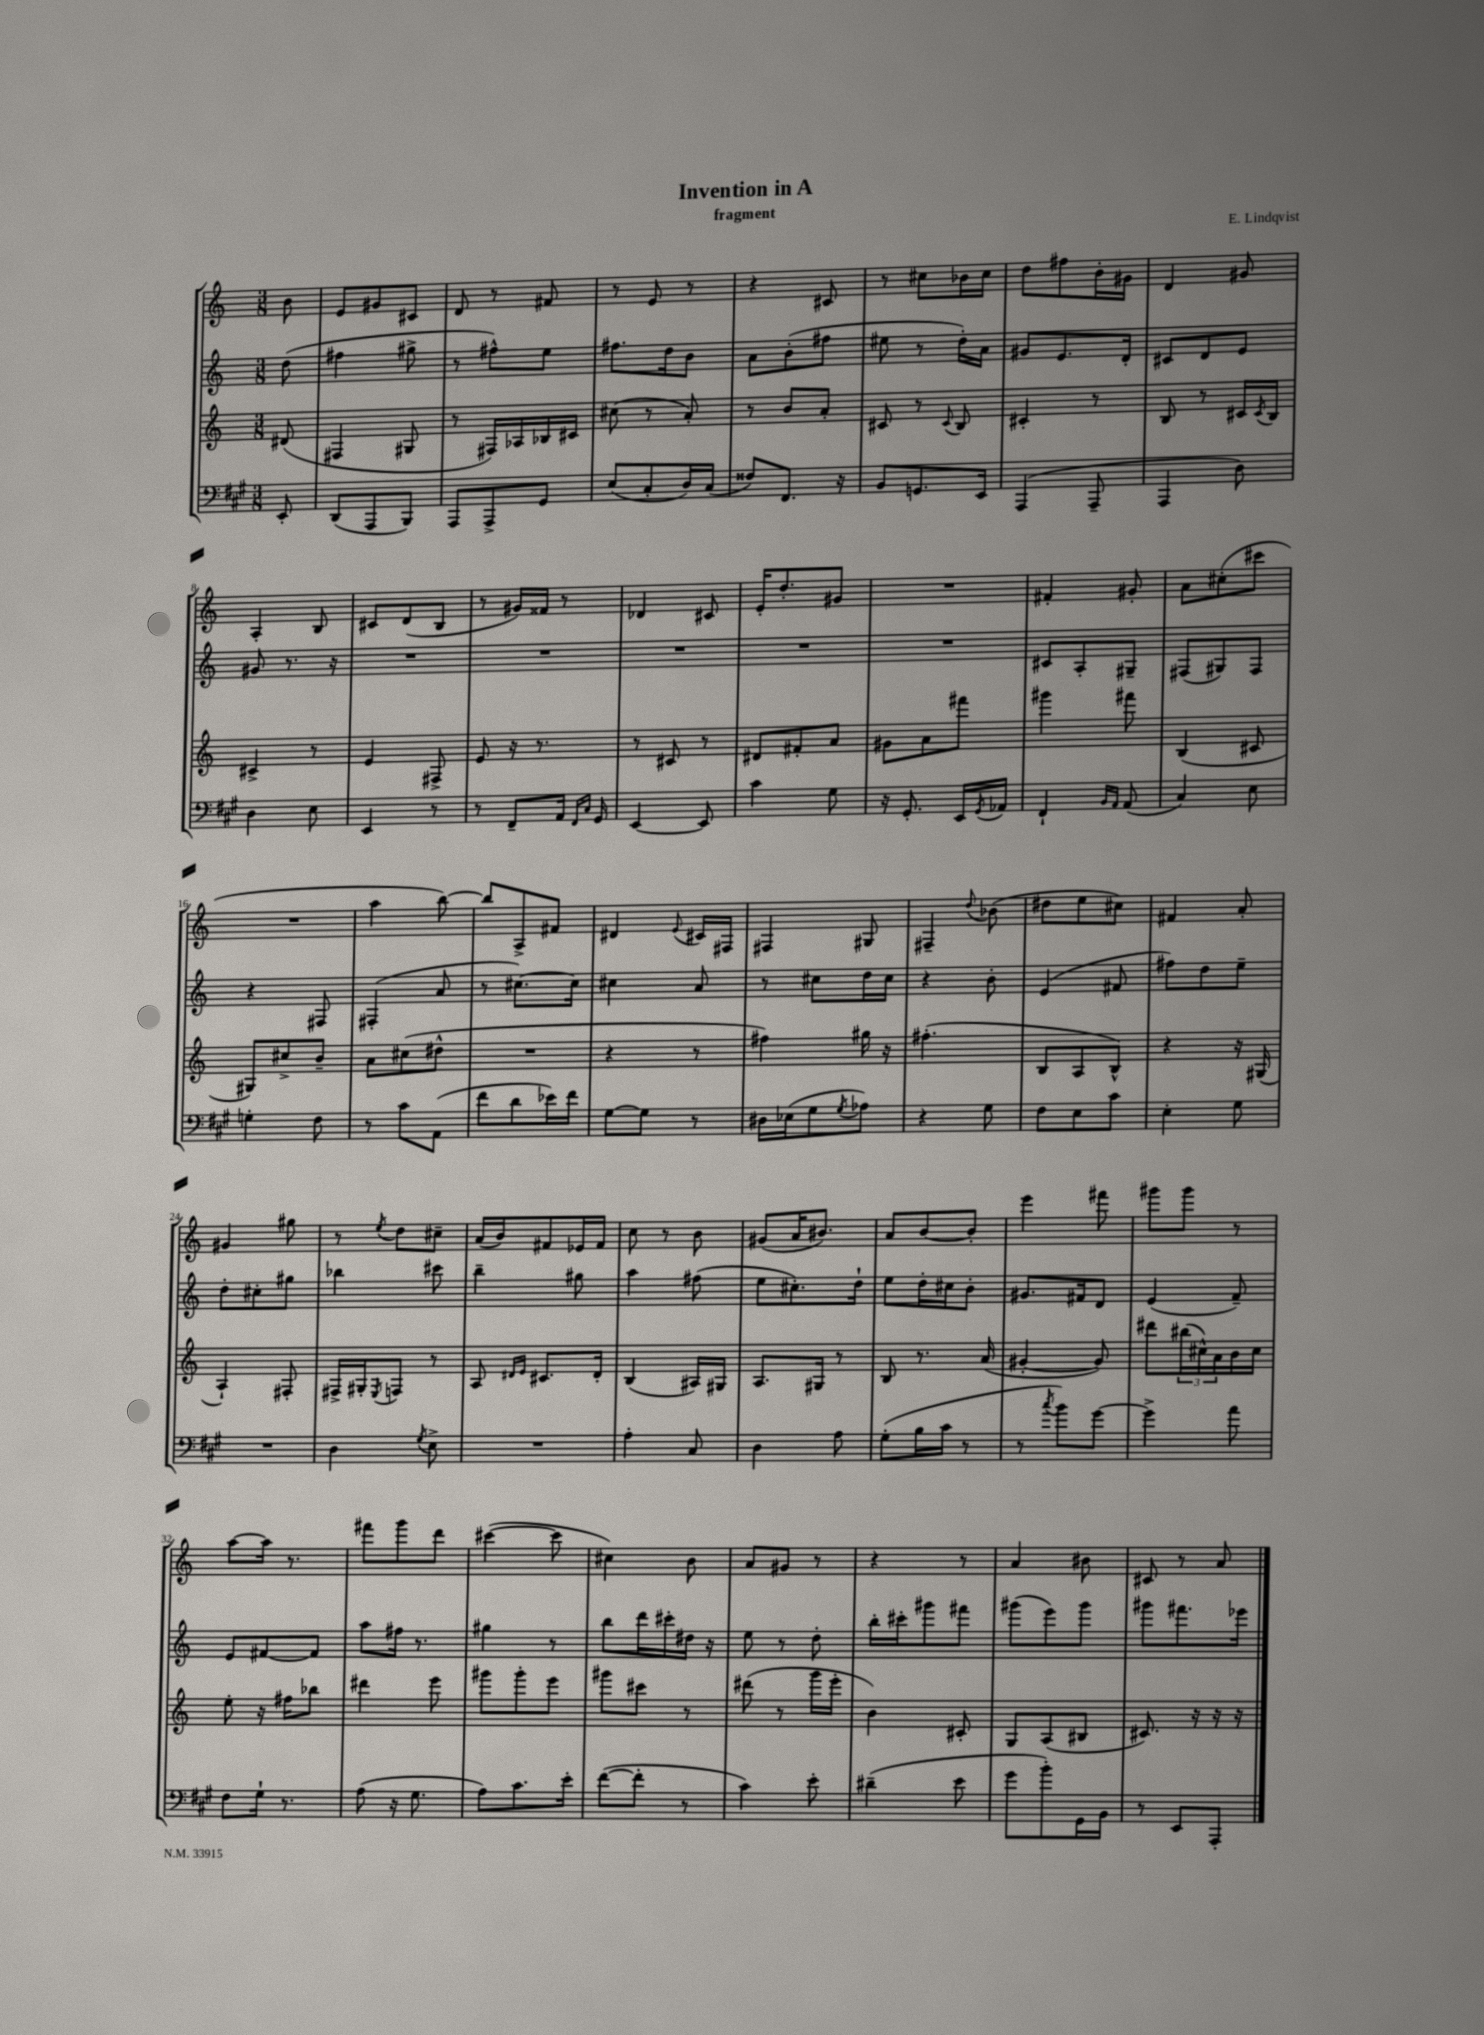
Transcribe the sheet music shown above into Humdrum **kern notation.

**kern	**kern	**kern	**kern
*staff4	*staff3	*staff2	*staff1
*clefF4	*clefG2	*clefG2	*clefG2
*k[f#c#g#]	*k[]	*k[]	*k[]
*M3/8	*M3/8	*M3/8	*M3/8
8EE'	(8d#	(8dd	8b
=	=	=	=
(8DD	4F#	4ff#	8e
8AAA	.	.	8g#
8BBB)	8G#	8gg#^	8c#
=	=	=	=
8AAA	8r	8r	8d
8AAA^	16F#)	8ff#^^)	8r
.	16A-	.	.
8GG#	16B-	8ee	8f#
.	16c#	.	.
=	=	=	=
(8E	(8cc#	8.ff#	8r
8C#'	8r	.	8e
.	.	16dd	.
16D)	8a')	8b	8r
(16C#	.	.	.
=	=	=	=
8F##)	8r	8a	4r
8.FF#	8b	(8b'	.
.	8a'	8ff#	8c#
16r	.	.	.
=	=	=	=
8BB	8c#	8ee#	8r
8.GG	8r	8r	8cc#
.	8qqc#	.	.
.	8B	16dd')	16b-
16EE	.	16a	16cc#
=	=	=	=
(4AAA	4c#'	8g#	8dd
.	.	8.e	8ff#
8AAA~	8r	.	16b'
.	.	16d'	16g#
=	=	=	=
4AAA	8B	8c#	4d
.	8r	8d	.
8D)	16c#	8e	8g#
.	8qc#	.	.
.	16B	.	.
=	=	=	=
4D	4c#^	8g#	4A'
.	.	8.r	.
8E	8r	.	8B
.	.	16r	.
=	=	=	=
4EE	4e	4.r	8c#
.	.	.	(8d
8r	8F#^	.	8B
=	=	=	=
8r	8e	4.r	8r
8FF#~	16r	.	16g#)
.	8.r	.	16f##
16AA	.	.	8r
16qqFF#	.	.	.
16qqC#	.	.	.
16GG#	.	.	.
=	=	=	=
[4EE	8r	4.r	4d-
.	8c#	.	.
8EE]	8r	.	8c#
=	=	=	=
4c#	8d#	4.r	16e'
.	.	.	8.dd'
.	8f#'	.	.
8G#	8a	.	8g#
=	=	=	=
16r	8g#	4.r	4.r
8.GG#'	.	.	.
.	8a	.	.
16EE	8fff#	.	.
8qGG#	.	.	.
16AA-	.	.	.
=	=	=	=
4FF#`	4ggg#	8c#	4f#'
.	.	8A'	.
16qqBB	.	.	.
16qqAA	.	.	.
(8AA	8fff#	8G#~	8g#'
=	=	=	=
4C#)	(4B	(8F#	8a
.	.	8G#)	(8cc#'
8E	8c#	8F#	8ccc#
=	=	=	=
4G'	8G#)	4r	4.r
.	8cc#^	.	.
8F#	8b~	8F#	.
=	=	=	=
8r	8a	(4F#'	4aa
8c#	(8cc#	.	.
(8AA	8dd#^^	8a	[8bb)
=	=	=	=
8f#	4.r	8r	8bb]
8d	.	[8.cc#)	8A^
16e-)	.	.	8f#
16f#	.	16cc#]	.
=	=	=	=
[8G#	4r	4cc#	4d#
8G#]	.	.	.
.	.	.	8qqe
8r	8r	8a	16c#
.	.	.	16F#
=	=	=	=
16D#	4ff#)	8r	4F#
(16E-	.	.	.
8G#	.	8cc#	.
8qG#	.	.	.
8A-)	16gg#	16dd	8G#
.	16r	16cc#	.
=	=	=	=
4r	(4.ff#'	4r	4F#~
.	.	.	8qqdd
8G#	.	8b'	(8b-
=	=	=	=
8F#	8B	(4e	8dd#
8E	8A	.	8ee
8c#	8B^^)	8f#	8cc#)
=	=	=	=
4E'	4r	8ff#)	4f#
.	.	8dd	.
8G#	16r	8ee~	8a'
.	(16G#	.	.
=	=	=	=
4.r	4A`)	8dd'	4g#
.	.	8cc#'	.
.	8F#'	8gg#	8gg#
=	=	=	=
4D	16F#^	4bb-	8r
.	16G#'	.	.
.	8qE	.	8qee
.	8F	.	8dd
8qG#	.	.	.
8E^	8r	8ccc#	8cc#~
=	=	=	=
4.r	8A	4bb~	(16a
.	.	.	16b)
.	16qqd#	.	.
.	16qqe	.	.
.	8.c#	.	8f#
.	.	8gg#	16e-
.	16d#'	.	16f#
=	=	=	=
4A'	(4B	4aa	8cc
.	.	.	8r
8C#	16A#)	(8ff#	8b
.	16G#	.	.
=	=	=	=
4D	8.A	8ee	(8g#
.	.	8.cc#')	16a
.	16G#	.	8.b#)
8A	8r	.	.
.	.	16dd`	.
=	=	=	=
(8G#'	8B	8ee	8a
16B	8.r	16dd'	[8b
16c#	.	16cc#	.
8r	.	8b'	8b']
.	(16a	.	.
=	=	=	=
8r	[4g#'	8.g#	4eee
8qcc#	.	.	.
8b)	.	.	.
.	.	16f#	.
[8g#	8g#])	8d	8fff#
=	=	=	=
4g#^]	8ddd#	(4e	8ggg#
.	(24bb#	.	8ggg#
.	24cc#^^)	.	.
.	24a	.	.
8a	16b	8f~)	8r
.	16cc#	.	.
=	=	=	=
8F#	8ee'	8e	[8aa
16G#`	16r	[8f#	16aa]
8.r	16ff#	.	8.r
.	8bb-	8f#]	.
=	=	=	=
(8A	4ddd#	8aa	8fff#
16r	.	16ff#	8ggg
8.G#	.	8.r	.
.	8eee	.	8ddd
=	=	=	=
8A)	8ggg#	4gg#	([4ccc#
8.c#	8ggg#'	.	.
.	8eee	8r	8ccc#]
16e'	.	.	.
=	=	=	=
([8f#	8ggg#	8bb	4cc#)
8f#']	8ccc#	16ddd	.
.	.	16ccc#'	.
8r	8r	16dd#	8b
.	.	16r	.
=	=	=	=
4c#)	(8ddd#	8ee	8a
.	8r	8r	8g#
8e'	16ggg	8dd'	8r
.	16eee'	.	.
=	=	=	=
(4d#~	4b)	16bb'	4r
.	.	16ccc#'	.
.	.	8ggg#	.
8e	8c#'	8fff#	8r
=	=	=	=
8g#	8G	(8ggg#	4a
8b')	(8A	8eee)	.
16GG#	8B#	8ggg#	8b#
16BB	.	.	.
=	=	=	=
8r	8.c#)	8ggg#	8c#
8EE	.	8.fff#	8r
.	16r	.	.
8AAA'	16r	.	8a
.	16r	16eee-	.
==	==	==	==
*-	*-	*-	*-
